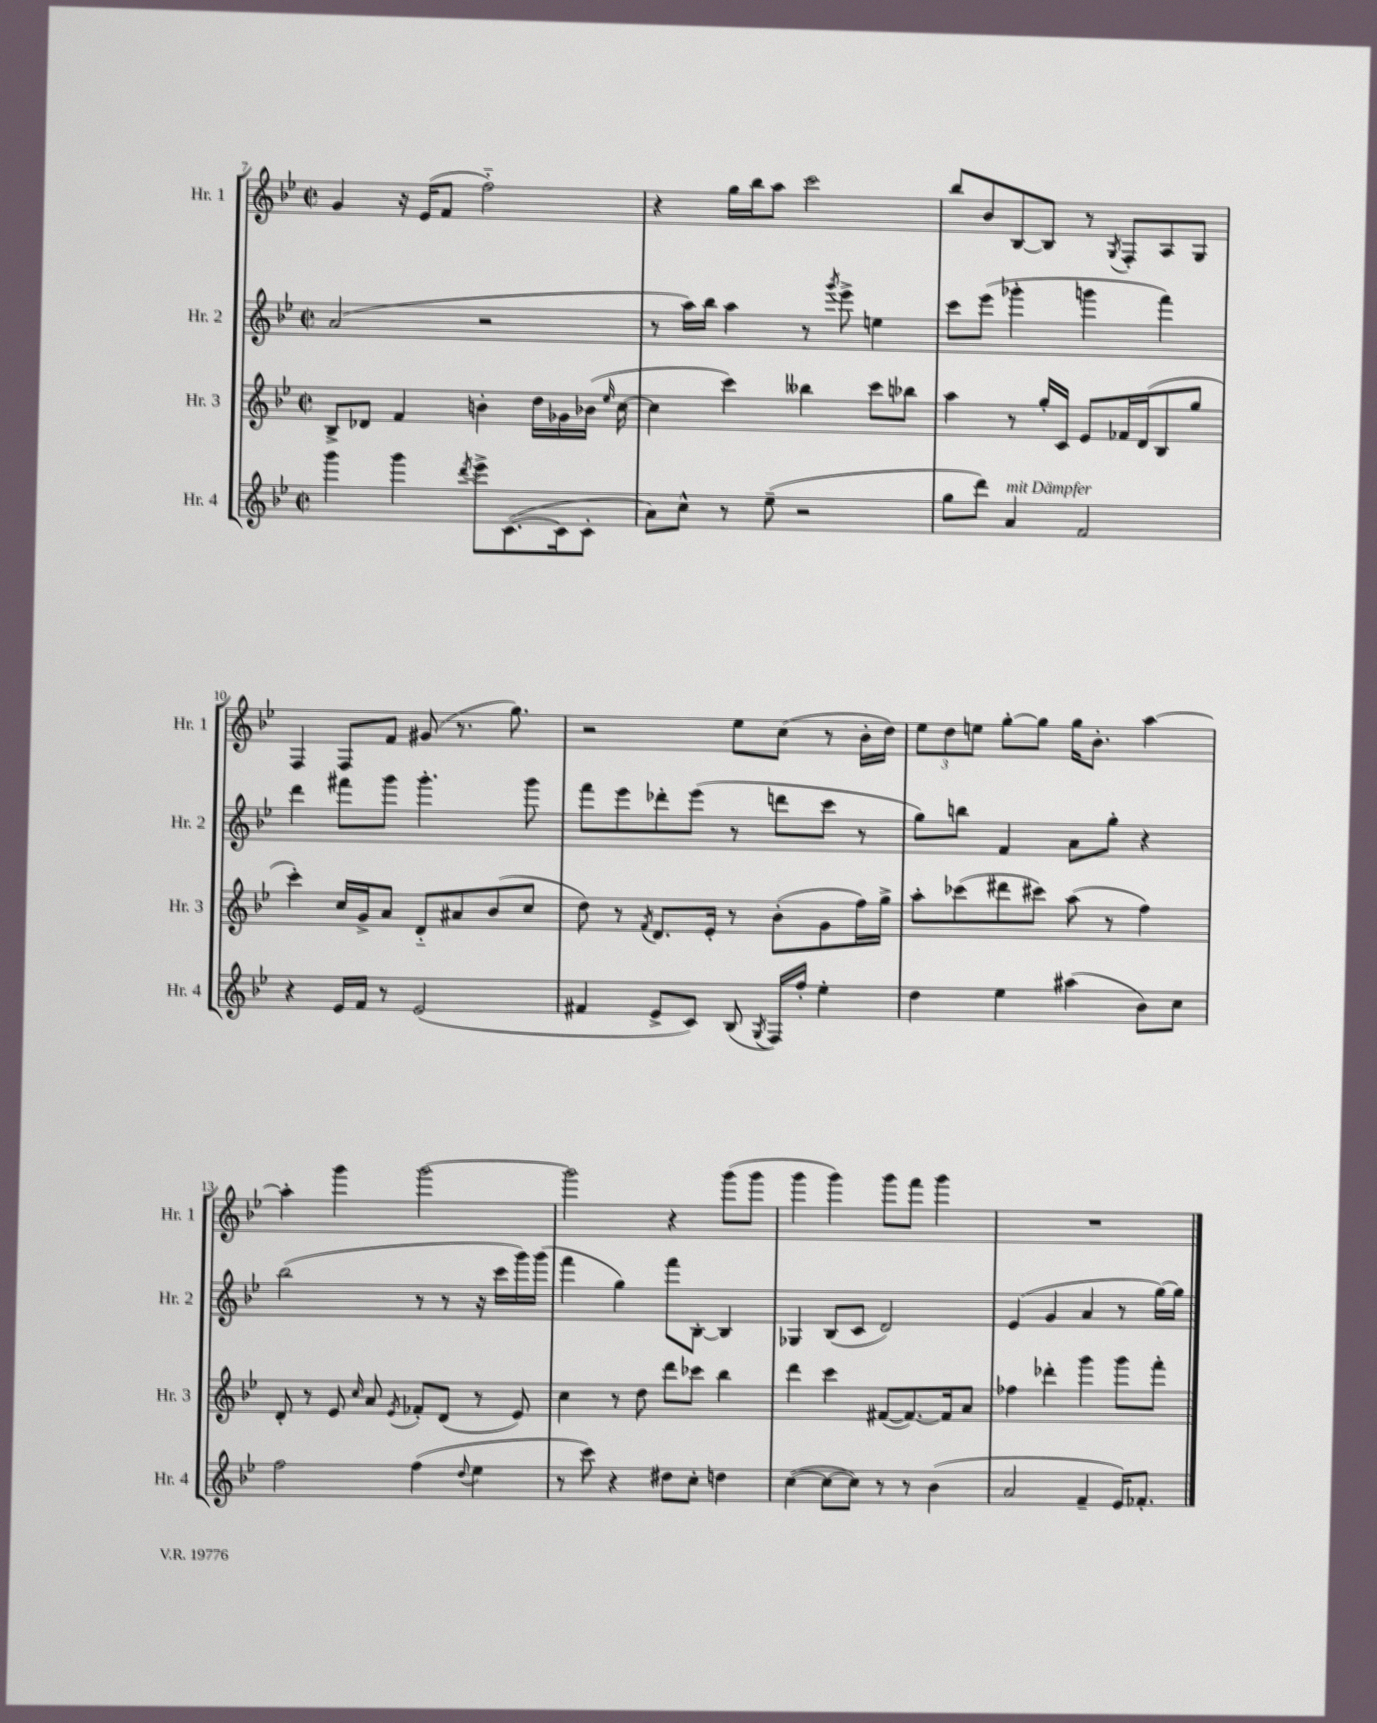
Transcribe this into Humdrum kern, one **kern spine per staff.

**kern	**kern	**kern	**kern
*staff4	*staff3	*staff2	*staff1
*clefG2	*clefG2	*clefG2	*clefG2
*k[b-e-]	*k[b-e-]	*k[b-e-]	*k[b-e-]
*M2/2	*M2/2	*M2/2	*M2/2
*met(c|)	*met(c|)	*met(c|)	*met(c|)
4ggg	8B-^	(2a	4g
.	8d-	.	.
4ggg	4f	.	16r
.	.	.	(16e-
.	.	.	8f
8qddd	.	.	.
8eee-^	4b'	2r	2ff'~)
([8.c	.	.	.
.	16dd	.	.
16c]	16g-	.	.
8c'	(16b-	.	.
.	16qqee-	.	.
.	[16cc	.	.
=	=	=	=
8a)	4cc]	8r	4r
8cc^^	.	16aa)	.
.	.	16bb-	.
8r	4ccc)	4aa	16gg
.	.	.	16bb-
(8ee-~	.	.	8aa
2r	4bb--	8r	2ccc
.	.	8qggg	.
.	.	8eee-^	.
.	8ccc	4ee	.
.	8bb-	.	.
=	=	=	=
8gg	4aa	8ccc	8bb-
8ddd)	.	(8eee-	8b-
4a	8r	4ggg-'	[8B-
.	16gg'	.	8B-]
.	16c	.	.
2f	8e-	4ggg	8r
.	.	.	8qG
.	16f-	.	8F'
.	(16d	.	.
.	8B-	4fff)	8A
.	8gg	.	8G
=	=	=	=
4r	4ccc')	4ddd	4F
16e-	16cc	8fff#	8F
16f	16g^	.	.
8r	8a	8ggg	8f
(2e-	8d'~	4.ggg'	(8g#
.	8a#	.	8.r
.	(8b-	.	.
.	.	.	8.gg)
.	8cc	8ggg	.
=	=	=	=
4f#	8dd)	8fff	2r
.	8r	8eee-	.
.	8qf	.	.
8e-^	8.d	8ddd-'	.
8c)	.	(8eee-	.
.	16e-'	.	.
(8B-	8r	8r	8ee-
8qG	.	.	.
16F)	(8b-'	8ddd	(8cc
16ff'	.	.	.
4ee-'	8g	8ccc	8r
.	16ff)	8r	16b-'
.	16gg^	.	16dd)
=	=	=	=
4dd	8aa'	8gg)	12ee-
.	.	.	12dd
.	(8ccc-	8bb	.
.	.	.	12ee
4ee-	8ddd#	4f	[8gg'
.	8ccc#)	.	8gg]
(4aa#	(8aa	8a	16gg
.	.	.	8.b-'
.	8r	8gg'	.
8b-)	4ff)	4r	[4aa
8cc	.	.	.
=	=	=	=
2ff	8d'	(2bb-	4aa']
.	8r	.	.
.	8e-	.	4ggg
.	16qqcc	.	.
.	8a	.	.
.	8qe-	.	.
(4ff	8f-'	8r	[2ggg
.	(8d	8r	.
8qqdd	.	.	.
4ee-	8r	16r	.
.	.	16ccc	.
.	8e-)	16ggg)	.
.	.	(16ggg	.
=	=	=	=
8r	4cc	4fff	2ggg]
8ccc)	.	.	.
4r	8r	4gg)	.
.	8dd	.	.
8dd#	8ddd	8fff	4r
8cc'	8ccc-	[8B-'	.
4dd	4bb-	4B-]	(8ggg
.	.	.	8ggg
=	=	=	=
([4cc	4ddd	4G-	4ggg
8cc_	4ccc	(8B-	4ggg)
8cc])	.	8c	.
8r	([8f#	2d)	8ggg
8r	8.f#_)	.	8fff
(4b-	.	.	4ggg
.	16f#]	.	.
.	8a	.	.
=	=	=	=
2a	4ff-	(4e-	1r
.	4ddd-'	4g	.
4f~	4ggg	4a	.
16e-)	8ggg	8r	.
8.f-'	.	.	.
.	8fff'	[16gg)	.
.	.	16gg]	.
==	==	==	==
*-	*-	*-	*-
